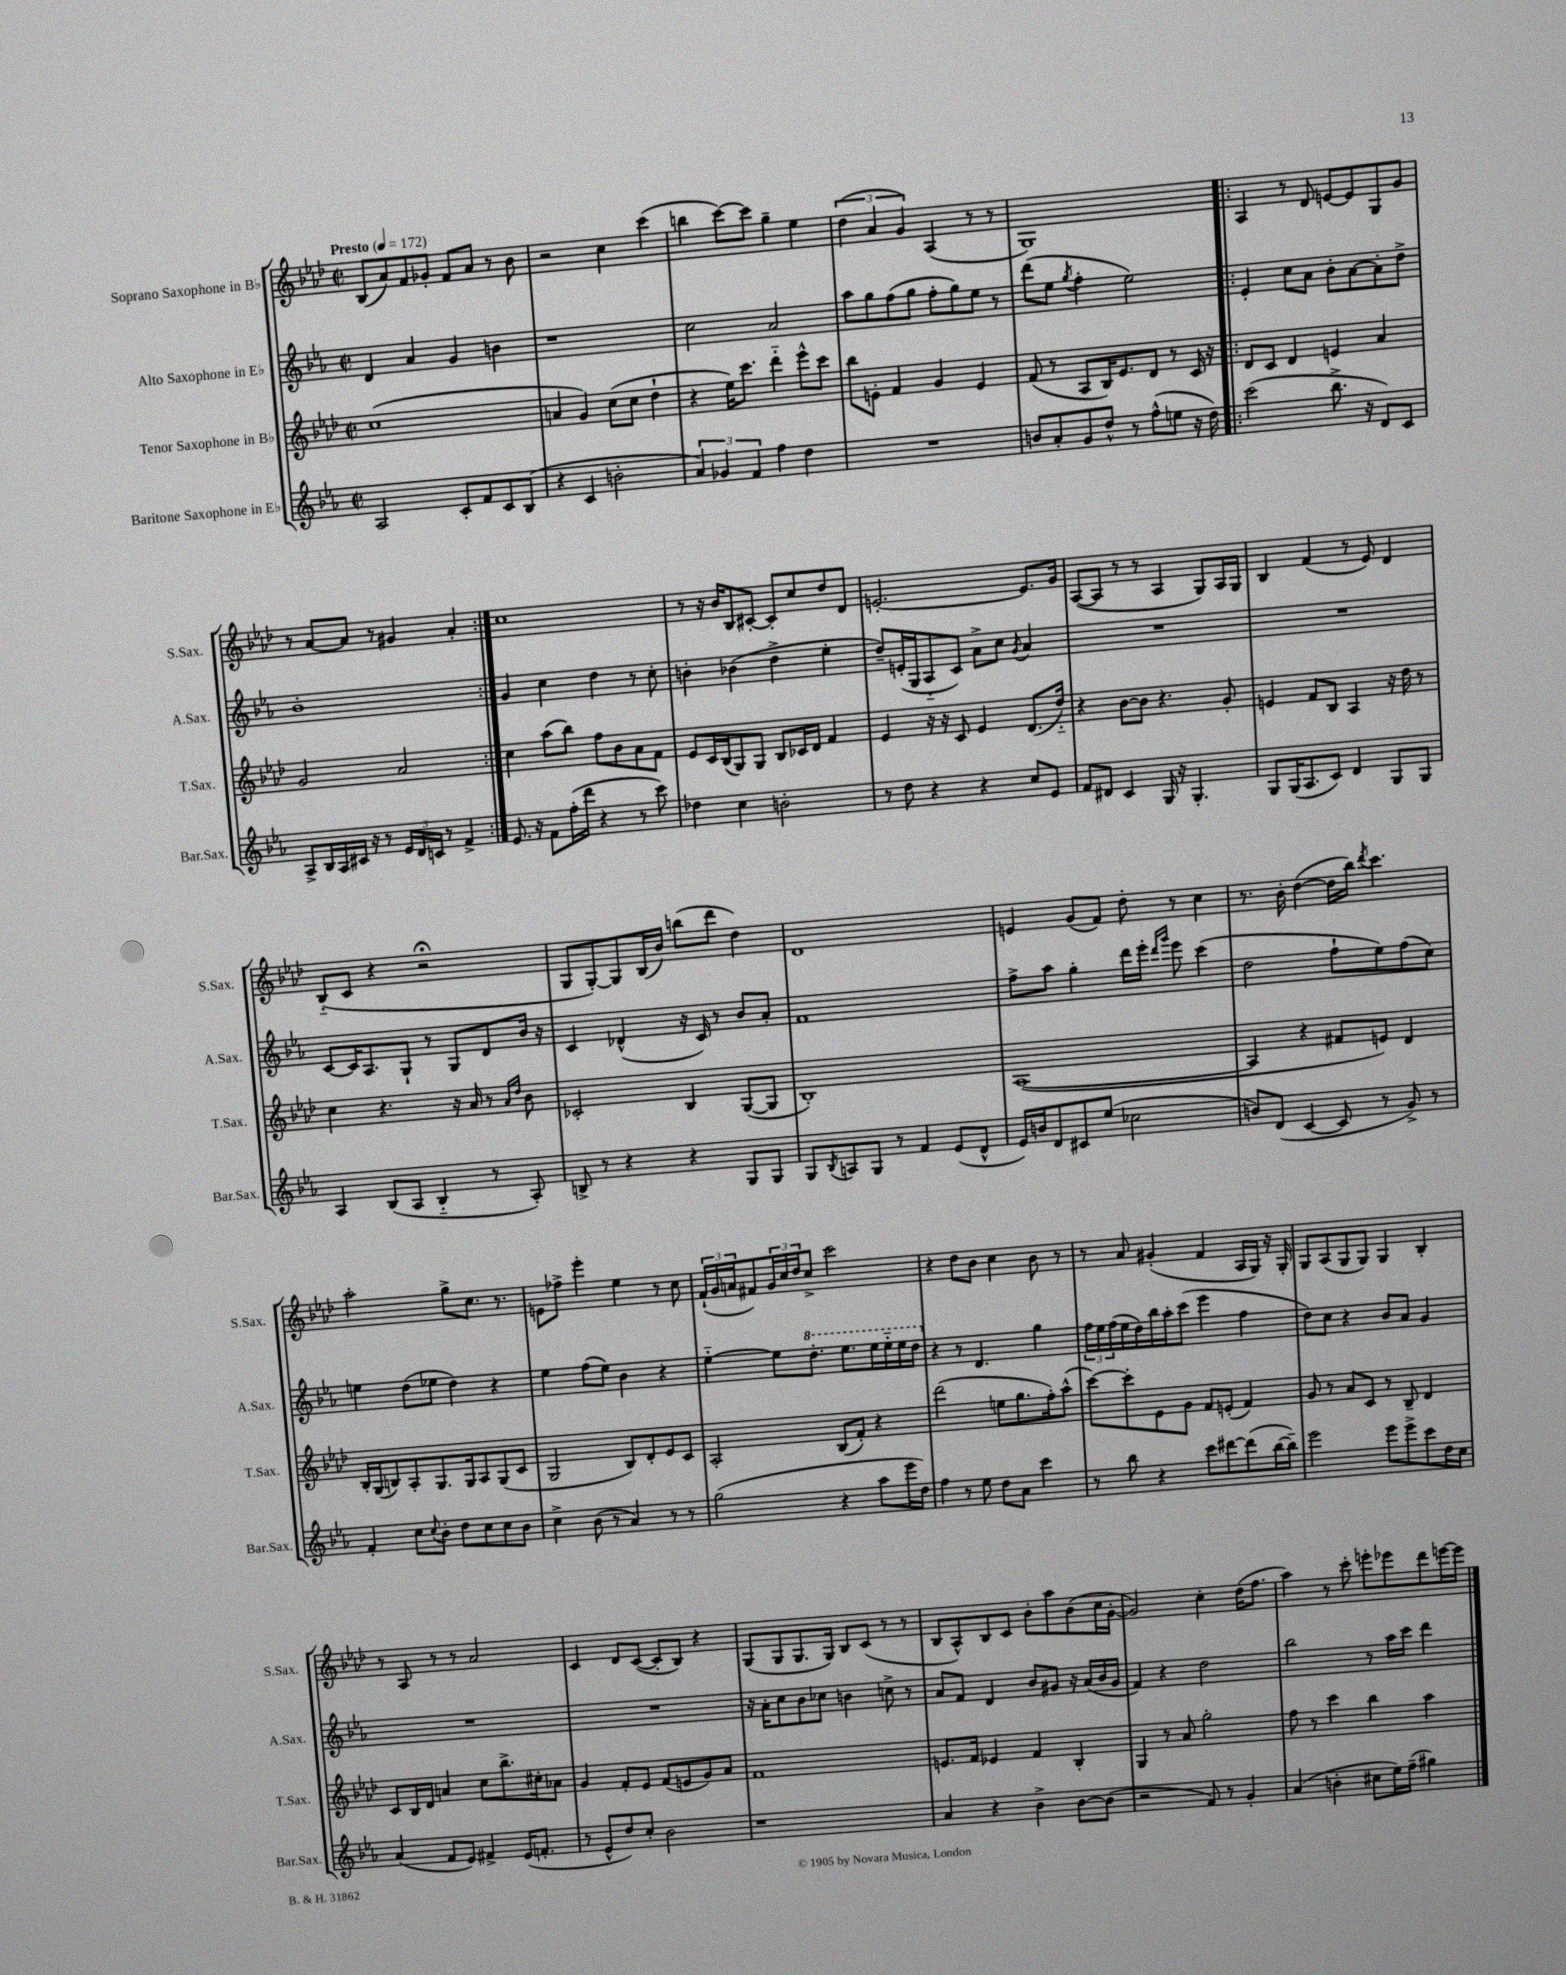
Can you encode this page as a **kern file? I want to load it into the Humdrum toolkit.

**kern	**kern	**kern	**kern
*staff4	*staff3	*staff2	*staff1
*clefG2	*clefG2	*clefG2	*clefG2
*k[b-e-a-]	*k[b-e-a-d-]	*k[b-e-a-]	*k[b-e-a-d-]
*M2/2	*M2/2	*M2/2	*M2/2
*met(c|)	*met(c|)	*met(c|)	*met(c|)
*MM172	*MM172	*MM172	*MM172
2A-	(1cc	4d	(8B-
.	.	.	8a-)
.	.	4a-	8f
.	.	.	8g-'
8c'	.	4g	8f
8f	.	.	8a-
8c	.	4b	8r
(8B-	.	.	8b-
=	=	=	=
4r	4a	1r	2r
4c	4g)	.	.
2b'	(8cc	.	4cc
.	8cc	.	.
.	4dd-`	.	(4ccc
=	=	=	=
6a-)	4r	2cc	4bb
6g-	.	.	.
.	16ee-)	.	[8ccc)
.	8.ccc	.	.
6f	.	.	.
.	.	.	8ccc]
4ff	4ddd-'~	2a-	4gg~
4dd	8eee-^^	.	4ee-
.	8ccc	.	.
=	=	=	=
1r	8bb-	8aa-	(6dd-
.	8e'	8gg	.
.	.	.	6a-
.	4f	(8ff	.
.	.	.	6g)
.	.	8gg	.
.	4g	8ff'	(4A-
.	.	8gg)	.
.	4e	8ee-	8r
.	.	8r	8r
=	=	=	=
8b	(8f	(8ddd	1G)
8a-'	8r	8ee-	.
.	.	8qgg	.
8g	8A-	4ff'	.
8dd^^	16B-)	.	.
.	8.e-	.	.
8r	.	2ee-)	.
(8ff^^	8d-	.	.
8ee	8r	.	.
16r	16c	.	.
16dd)	16r	.	.
=!|:	=!|:	=!|:	=!|:
(2ccc	8d-	4e-'	4A-
.	8c	.	.
.	4d-	8cc	8r
.	.	8a-	8d-
8.bb-^	4e	8b-'	[8e
.	.	[8a-	8e]
16r	.	.	.
8d)	4a-	8a-']	8G
8c	.	8dd^	8g
=	=	=	=
8A-^	2g	1b-'	8r
16B-	.	.	[8a-
16A-	.	.	.
16c#	.	.	8a-]
16r	.	.	.
8r	.	.	8r
24e-	2a-	.	4g#
24d	.	.	.
24c	.	.	.
8r	.	.	.
4f^	.	.	4a-'
=:|!	=:|!	=:|!	=:|!
8.e-	4cc	4g	1cc
16r	.	.	.
8f	(8aa-	4cc	.
(16ff'	8bb-)	.	.
16ddd	.	.	.
4r	8ff	4dd	.
.	8b-	.	.
8r	8a-	8r	.
8ccc)	8f	8cc'	.
=	=	=	=
4dd-	8e-	4b'	8r
.	16c	.	16r
.	(16B-	.	16b-
4cc	8G)	(4b-	8B-
.	8G	.	[8c#'
2b'	8B-	4dd^	8c#']
.	16c-	.	8cc
.	16d-	.	.
.	4f	4ee-'	8dd-
.	.	.	8d-
=	=	=	=
8r	4e-	8dd~)	[2.e'
8dd	.	(16e'	.
.	.	16G	.
4r	16r	8A-'~	.
.	16r	.	.
.	8c	8c)	.
4r	4e-	8a-^	.
.	.	8cc	.
.	.	8qg	.
8cc	(8.d-	4a-	8.e]
8e-	.	.	.
.	16dd-'~)	.	16g
=	=	=	=
8f	4r	1r	([8A-
8d#	.	.	8A-]
4c	[8b-	.	8r
.	8b-]	.	8r
16G	4.r	.	4A-
16r	.	.	.
4.G'	.	.	.
.	.	.	8G)
.	8g'	.	16A-
.	.	.	16G
=	=	=	=
8G	4e	1r	4B-
(16G	.	.	.
8.A-	.	.	.
.	8f	.	(4f
8c)	8B-	.	.
4d	4A-	.	8r
.	.	.	8e-)
8G	16r	.	4d-
.	16dd-	.	.
8G	8r	.	.
=	=	=	=
4A-	4cc	[8c	(8B-'~
.	.	16c]	8c
.	.	8.A-	.
(8B-	4.r	.	4r
8A-	.	8G`	.
4B-'~	.	8r	2r;
.	16r	8G	.
.	16a-	.	.
8r	8r	8d	.
.	16qqa-	.	.
.	16qqdd-	.	.
8A-')	8b-	16b-	.
.	.	16r	.
=	=	=	=
8B^	2c-'	4c	8G
8r	.	.	[8G')
4r	.	(4d-^^	8G]
.	.	.	(16B-
.	.	.	16b-)
4r	4B-	16r	(8bb
.	.	16c)	.
.	.	8r	8ddd-
8G	([8G	8b-	4dd-)
8G	8G]	8a-'	.
=	=	=	=
8G	1B-')	1f	1d-
8qB-	.	.	.
8A	.	.	.
8G	.	.	.
8r	.	.	.
4f	.	.	.
(8e-	.	.	.
8d^^	.	.	.
=	=	=	=
16e-)	([1A-	8ff^	4e
16b	.	.	.
8d	.	8aa-	.
8c#	.	4gg'	(8g
(8ee-	.	.	8f)
2cc-	.	16ddd	8dd-'
.	.	16eee-'	.
.	.	16qqddd	.
.	.	16qqggg	.
.	.	8eee-	8r
.	.	(4ccc	4cc
=	=	=	=
8b)	4A-]	2dd	8.r
(8d	.	.	.
.	.	.	16b-'
[4c	4r	.	([4dd-
8c]	8f#	8ff`	16dd-]
.	.	.	16bb-)
.	.	.	8qddd-
8r	8e)	8ee-)	4.ccc
8g^)	4d-	(8ff	.
8r	.	8cc)	.
=	=	=	=
4f'	16B-'	4ee	2aa-'
.	(16G	.	.
.	8B)	.	.
8cc	8A-'	(8dd	.
8qqcc	.	.	.
8b-'	8.G	8ee-	.
8dd	.	4dd)	8gg^
.	16G	.	.
8cc	8A-	.	8.cc
8cc	(8G	4r	.
.	.	.	8.r
8b-	8c	.	.
=	=	=	=
4cc^	2G	4ee-	8e
.	.	.	8ff-^
(8b-	.	(8ff	4eee-'
8r	.	8ee-)	.
4a-)	8B-)	4b-	4ee-
.	8d-'	.	.
8r	8e-	4r	8r
8r	8c	.	8cc
=	=	=	=
(2gg	2A-'	[4ee-'~	(24f`
.	.	.	24g
.	.	.	24a
.	.	.	8f#)
.	.	8ee-]	24g
.	.	.	24cc
.	.	.	24dd-
.	.	8.ddd'	8cc^
4r	(8B-	.	2ccc
.	.	8.eee-	.
.	8f')	.	.
8aa-	4r	16eee-	.
.	.	16eee-'~	.
16eee-	.	16eee-	.
16dd)	.	16ddd	.
=	=	=	=
4ff	(2ddd-	4r	4r
8r	.	8r	8dd-
8ee-	.	4.d	8b-
8dd	8ee	.	4cc
8a-	8.gg	.	.
4ccc	.	4gg	8b-
.	16ff')	.	.
.	(8aa-^^	.	8r
=	=	=	=
8r	[8ccc)	24ff	8r
.	.	24ee-	.
.	.	(24ff	.
8bb-	8ccc']	16ee-	8a-
.	.	16dd)	.
4r	8e-	16bb-	(4g#'
.	.	16aa-'	.
.	8g	(8ccc	.
8ccc	8f	4eee-	4f
[8ddd#	(8e'	.	.
(8ddd#]	4f)	4ff	16A-
.	.	.	16G)
[16bb-	.	.	16r
16bb-~])	.	.	16G'
=	=	=	=
2eee-	8g	8dd)	8G
.	8r	8cc	(8A-
.	8a-	4r	8G
.	8c	.	8G)
8eee-	8r	8b-	4G
8eee-^	8B-~	8a-	.
8ccc	4d-	4g	4B-'
16dd	.	.	.
16cc	.	.	.
=	=	=	=
(4a-	8c	1r	8r
.	16B-	.	8A-
.	16d-	.	.
8f	4a	.	8r
8e-)	.	.	8r
4f#^	8cc	.	2a-
.	8.bb-^	.	.
(16e-	.	.	.
8.f'	16cc#'	.	.
.	8a-	.	.
=	=	=	=
8r	4g	1r	4c
8e-^^	.	.	.
8dd)	8f'	.	8d-
8cc'	8e-	.	([8c
2b-	(8f	.	8c']
.	8e	.	8B-)
.	8g)	.	4r
.	8a-	.	.
=	=	=	=
1r	1f	16r	(8G
.	.	16a-'	.
.	.	8cc	8G
.	.	8b-	8.G
.	.	8cc-	.
.	.	.	16G)
.	.	4b	8B-
.	.	.	(8c
.	.	8cc^	8r
.	.	8r	8r
=	=	=	=
4a-	8.e	8a-	8B-
.	.	8f	8A-^^)
.	16f	.	.
4r	4e-	4d	8B-
.	.	.	8c
4b-^	4f	8b-	8b-'
.	.	8g#	8aa-
[8b-	4B-'	16r	(8b-
.	.	(16a-	.
(8b-]	.	16b-	16cc
.	.	16g#	[16g'
=	=	=	=
2r	4G	4f)	2g])
.	8r	4r	.
.	8a-	.	.
8f)	2gg'	2dd	4cc'
8r	.	.	.
4g'	.	.	(16dd-
.	.	.	8.ff
=	=	=	=
(4a-	8ff	2bb-	4aa-)
.	8r	.	.
4b'	4ccc	.	8r
.	.	.	8ccc'
8cc#	4bb-	8r	8eee'
16ee-)	.	16aa-	8eee-
(16ff~	.	16ccc	.
4gg#)	4aa-	4ddd	8ddd-
.	.	.	[16eee
.	.	.	16eee]
==	==	==	==
*-	*-	*-	*-
